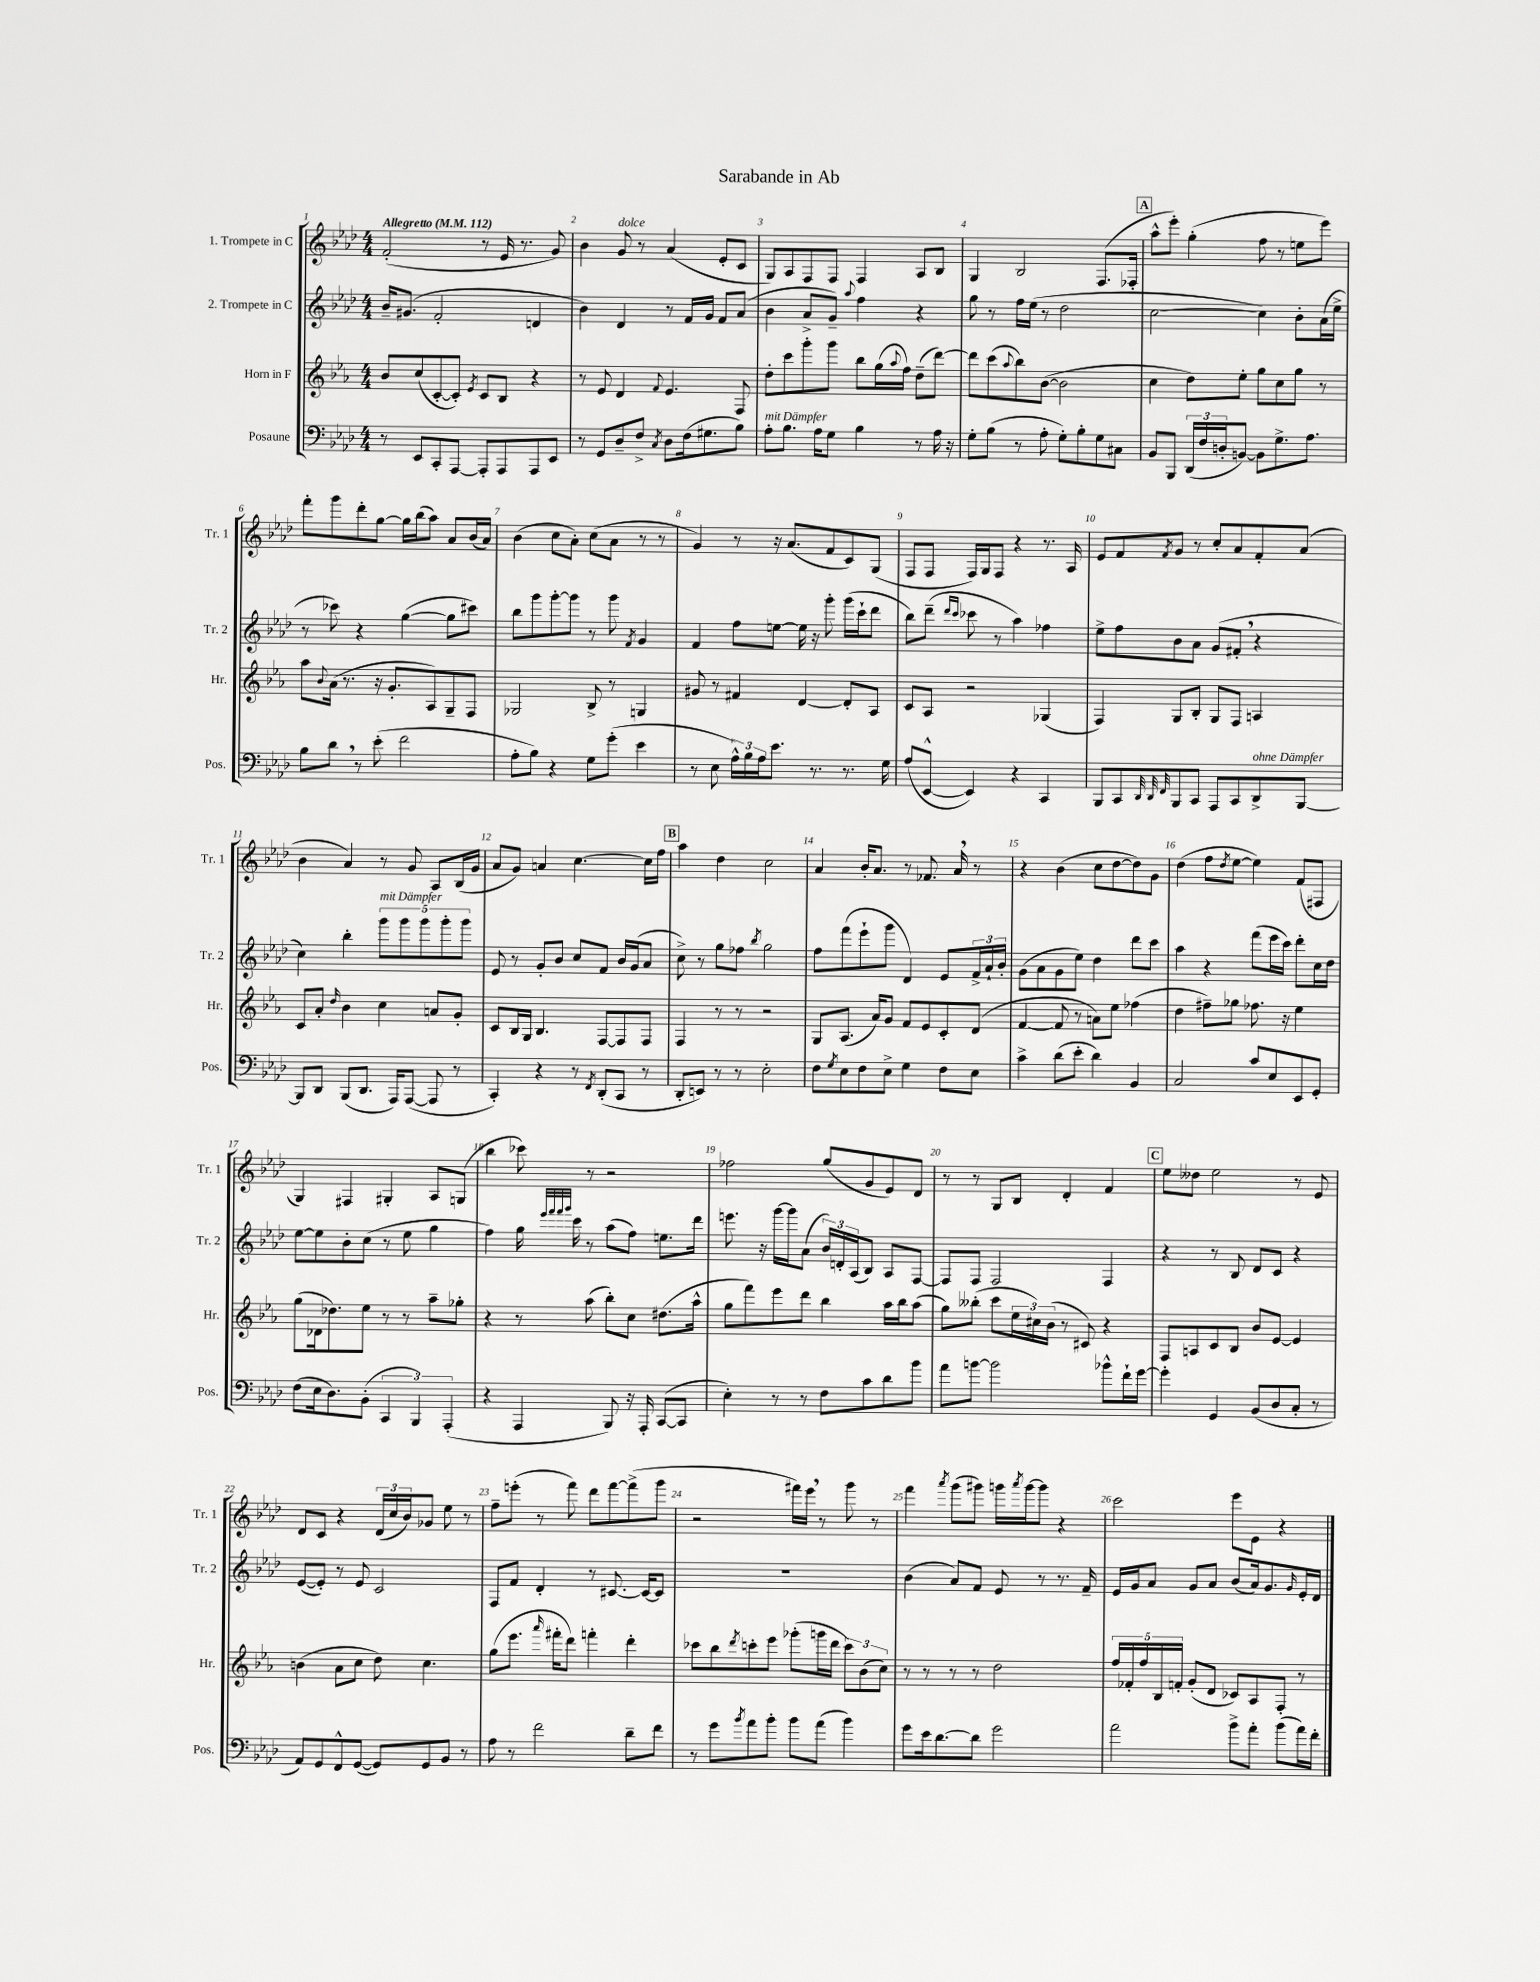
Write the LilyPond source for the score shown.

\header { title = "Sarabande in Ab" }
<<
\new StaffGroup <<
\new Staff = "s0" \with { instrumentName = "1. Trompete in C" shortInstrumentName = "Tr. 1" } {
    \clef treble \key aes \major \numericTimeSignature \time 4/4 \tempo "Allegretto" 4 = 112
    f'2-.( r8 ees'16 r8. g'8) |
    bes'4 g'8^\markup { \italic "dolce" } r8 aes'4( ees'8-. c'8 |
    g8) aes8 f8 f8 f4 aes8 bes8 |
    g4 bes2 f8.( fes16-. |
    \mark \markup { \box "A" } aes''8-^ ees'''8-.) g''4-.( f''8 r8 e''8 ees'''8) |
    f'''8-. g'''8 des'''8-. g''8~ g''16 bes''16( aes''8) aes'8 bes'16( aes'16) |
    bes'4( c''8 aes'8-.) c''8( aes'8 r8 r8 |
    g'4) r8 r16 aes'8.( f'8 c'8) g8( |
    f8 f8 f16) g16 f8 r4 r8. aes16 |
    ees'8 f'8 \acciaccatura { f'8 } g'8 r8 c''8-. aes'8 f'8-. aes'8( |
    bes'4 aes'4) r8 g'8 aes8 bes16( g'16 |
    aes'8 g'8) a'4 c''4.~ c''16 f''16 |
    \mark \markup { \box "B" } aes''4 des''4 c''2 |
    aes'4 bes'16-. aes'8. r8 fes'8. aes'16 \breathe r8 |
    r4 bes'4( c''8 des''8~ des''8) g'8 |
    des''4( f''8 \acciaccatura { des''8 } ees''8~ ees''4) f'8( fis8 |
    g4) fis4 gis4-. aes8 g8( |
    bes''4 ces'''8) r8 r2 |
    fes''2 g''8( g'8 ees'8) des'8 |
    r8 r8 g8 bes8 des'4-. f'4 |
    \mark \markup { \box "C" } ees''8 deses''8 ees''2 r8 ees'8 |
    des'8 c'8 r4 \tuplet 3/2 { des'16( c''16 bes'16) } ges'8 ees''8 r8 |
    f''8-- e'''8-.( r8 f'''8) des'''8 f'''8~ f'''8->( g'''8 |
    r2 fis'''16) ees'''16 \breathe r8 g'''8 r8 |
    f'''4 \acciaccatura { aes'''8 } g'''8( gis'''8) g'''16 \acciaccatura { aes'''8 } g'''16~ g'''8 r4 |
    c'''2 ees'''8 ees'8 r4 \bar "|." |
}
\new Staff = "s1" \with { instrumentName = "2. Trompete in C" shortInstrumentName = "Tr. 2" } {
    \clef treble \key aes \major \numericTimeSignature \time 4/4
    bes'16-- gis'8.( f'2-. d'4 |
    bes'4) des'4 r8 f'16 g'16 f'8 aes'8( |
    bes'4 aes'8-> g'8--) \appoggiatura { aes''8 } f''4 r4 |
    g''8 r8 f''16 ees''16( r8 des''2 |
    \mark \markup { \box "A" } c''2~ c''4) bes'8-. aes'16( ees''16-> |
    r8 ces'''8) r4 g''4~( g''8 cis'''8) |
    bes''8 g'''8 g'''8~-. g'''8 r8 g'''8 \acciaccatura { f'8 } g'4 |
    f'4 f''8 e''8~ e''16 r16 g'''8-. g'''16( c'''16-! des'''8 |
    bes''8) des'''8--( \grace { des'''16 c'''16 } ces'''8 r8 aes''4) fes''4 |
    ees''8-> f''8 bes'8 aes'8 g'8( fis'8-. \breathe r4 |
    c''4) bes''4-. \tuplet 5/4 { g'''8^\markup { \italic "mit Dämpfer" } g'''8 g'''8 g'''8-. g'''8 } |
    ees'8 r8 g'8-. bes'8 c''8 f'8 bes'16 g'16( aes'8 |
    \mark \markup { \box "B" } c''8->) r8 g''8 fes''8 \acciaccatura { bes''8 } g''2 |
    f''8 f'''8( ees'''8-! g'''8 des'4) ees'8 \tuplet 3/2 { f'16-> aes'16-! bes'16-. } |
    g'8( aes'8 g'8 ees''8) des''4 des'''8 c'''8 |
    aes''4 r4 f'''8( ees'''16 c'''16) des'''8-. c''16 des''16 |
    ees''8~ ees''8 bes'8-. c''8( r8 ees''8 g''4 |
    f''4) g''16 \grace { ees'''32 f'''32 f'''32 g'''32 } c'''16 r8 aes''8( f''8) e''8. des'''16 |
    e'''8. r16 g'''16~ g'''16 aes'8( \tuplet 3/2 { bes'16) d'16-. aes16( } bes8) aes8 f8~ |
    f8 f8 f2 f4 |
    \mark \markup { \box "C" } r4 r8 bes8 des'8 c'8 r4 |
    ees'8~( ees'8-.) r8 ees'8 c'2 |
    f8 f'8 des'4-. r8 cis'8.~ cis'16~ cis'8 |
    R1 |
    bes'4( aes'8) f'8 ees'8 r8 r8. f'16-- |
    ees'16 g'16 aes'8 g'8 aes'8 bes'8( aes'16) g'8. \grace { g'16 } ees'16-. des'16 \bar "|." |
}
\new Staff = "s2" \with { instrumentName = "Horn in F" shortInstrumentName = "Hr." } {
    \clef treble \key ees \major \numericTimeSignature \time 4/4
    bes'8 c''8( c'8~-. c'8-.) \acciaccatura { ees'8 } c'8 bes8 r4 |
    r8 ees'8 d'4 \appoggiatura { f'8 } ees'4. f8 |
    d''8-. c'''8 g'''8-. g'''8 bes''8 g''16( \appoggiatura { aes''8 } f''16) d''8--( d'''8~) |
    d'''8 c'''8( \appoggiatura { aes''8 } bes''8) bes'8~( bes'2 |
    \mark \markup { \box "A" } c''4 d''8) ees''8-. g''8 c''8 g''8 r8 |
    aes''8 \appoggiatura { bes'8 } aes'16( r8. r16 g'8.-. aes8) g8-- f8 |
    ges2 bes8-> r8 g4 |
    gis'8 r8 fis'4 d'4~ d'8-. aes8 |
    c'8 aes8 r2 ges4( |
    f4) g8 bes8-. g8 f8 a4 |
    c'8 aes'8-. \grace { d''16 } bes'4 c''4 a'8 g'8-. |
    c'8 bes16 g16 bes4. f8~ f8 f8 |
    \mark \markup { \box "B" } f4 r8 r8 r2 |
    g8 aes8.( aes'16) g'8 f'8 ees'8 c'8-. d'8( |
    f'4~ f'8 r8 a'8) ees''8 fes''4( |
    d''4 fis''8--) ges''8 fes''8. r16 ees''4 |
    g''8( des'16 des''8.) ees''8 r8 r8 aes''8-- ges''8-. |
    r4 r8 aes''8( bes''8-.) c''8 dis''8.( aes''16-^ |
    g''8 f'''8) ees'''8 d'''8 bes''4 aes''16 bes''16 aes''8( |
    g''8) beses''8-.( c'''8 \tuplet 3/2 { ees''16 cis''16) bes'16( } r8 cis'8) r4 |
    \mark \markup { \box "C" } f8 a8 c'8 bes8 bes'8 ees'8~ ees'4 |
    b'4( aes'8 c''8 d''8) c''4. |
    g''8( ees'''8. \grace { aes'''16 } fis'''16-. d'''8) f'''4-. d'''4-. |
    ces'''8 bes''8 \acciaccatura { d'''8 } c'''8-. ees'''8 ges'''8-.( g'''16 d'''16 \tuplet 3/2 { c'''8) bes'8( c''8) } |
    r8 r8 r8 r8 d''2 |
    \tuplet 5/4 { f''16 fes'16-. f''16 bes16 f'16-. } g'8-.( d'8 ces'8) aes8 f8-. r8 \bar "|." |
}
\new Staff = "s3" \with { instrumentName = "Posaune" shortInstrumentName = "Pos." } {
    \clef bass \key aes \major \numericTimeSignature \time 4/4
    r8 ees,8 c,8-. aes,,8~ aes,,8-. aes,,8 aes,,8 ees,8 |
    r8 g,8 des8-- f8-> \acciaccatura { c8 } des8 f16( gis8. bes8) |
    aes8-.^\markup { \italic "mit Dämpfer" } bes8. aes16 g8 bes4 r8 aes16 r16 |
    g8-. bes8( r8 aes8-. g8-.) bes8-. g8 cis8 |
    \mark \markup { \box "A" } bes,8 bes,,8 \tuplet 3/2 { des,16( f16 d16-. } b,8~) b,8 g8.-> aes8. |
    bes8 des'8 \breathe r8 ees'8-.( f'2 |
    aes8-. bes8) r4 g8 g'8-.( ees'4 |
    r8 ees8 \tuplet 3/2 { aes16-^) bes16 aes16 } ees'8. r8. r8. g16 |
    aes8( ees,8~-^ ees,4) r4 c,4 |
    bes,,8 c,8 \grace { des,32 des,32 f,32 } bes,,8 c,8 aes,,8 c,8 des,8->^\markup { \italic "ohne Dämpfer" } bes,,8~ |
    bes,,8 des,8 bes,,8( des,8. aes,,16) aes,,8~( aes,,8 r8 |
    c,4-.) r4 r8 \acciaccatura { f,8 } des,8-.( c,8 r8 |
    \mark \markup { \box "B" } des,8-. e,8) r8 r8 ees2-. |
    f8 \acciaccatura { g8 } ees8 f8 ees8-> g4 f8 ees8 |
    c'4-> des'8( ees'8-. des'4) bes,4 |
    c2 c'8 ees8 ees,8 g,8-. |
    f8( ees16 des8.) bes,8-.( \tuplet 3/2 { c,4 bes,,4) aes,,4-.( } |
    r4 aes,,4 bes,,8) r16 aes,,16-. c,8~( c,8 |
    ees4-.) r8 r8 f8 c'8 des'8 bes'8 |
    aes'8 b'8~ b'2 bes'8-^ f'16-! g'16~ |
    \mark \markup { \box "C" } g'4-. g,4 bes,8( des8 c8-. r8 |
    aes,8) g,8 f,8-^ g,8~( g,8) g,8 bes,8 r8 |
    aes8 r8 f'2 des'8-- f'8 |
    r8 g'8 \acciaccatura { bes'8 } aes'8 bes'8-. bes'8 aes'8( bes'4) |
    g'8 ees'16 des'8.~ des'8 g'2 |
    aes'2 bes'8-> aes'8-. bes'8( aes'16) f'16-. \bar "|." |
}
>>
>>
\layout { \context { \Score \override BarNumber.break-visibility = ##(#f #t #t) barNumberVisibility = #all-bar-numbers-visible } }
